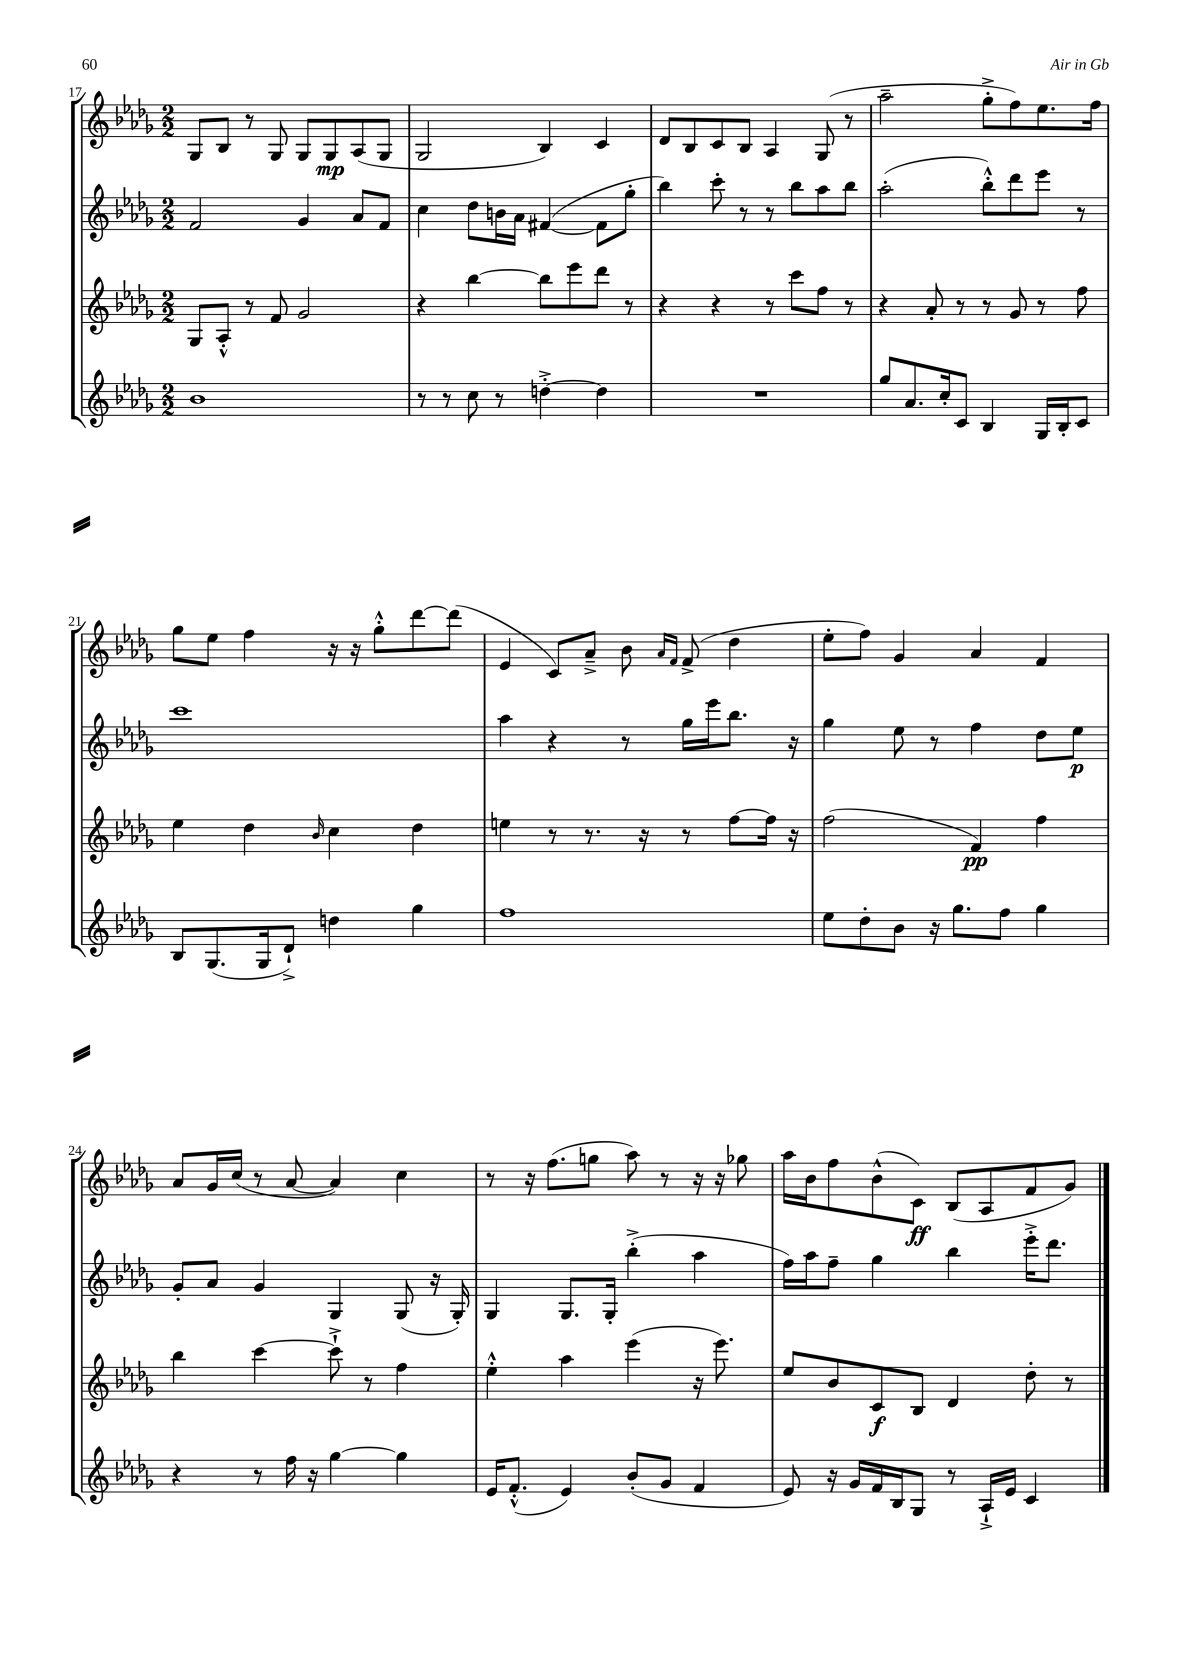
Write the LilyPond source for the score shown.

<<
\new StaffGroup <<
\new Staff = "s0" {
    \clef treble \key des \major \numericTimeSignature \time 2/2
    ges8 bes8 r8 ges8 ges8 ges8\mp aes8( ges8 |
    ges2 bes4) c'4 |
    des'8 bes8 c'8 bes8 aes4 ges8( r8 |
    aes''2-- ges''8-.-> f''8) ees''8. f''16 |
    ges''8 ees''8 f''4 r16 r16 ges''8-.-^ des'''8~ des'''8( |
    ees'4 c'8) aes'8---> bes'8 \grace { aes'16 f'16 } f'8->( des''4 |
    ees''8-. f''8) ges'4 aes'4 f'4 |
    aes'8 ges'16 c''16( r8 aes'8~ aes'4) c''4 |
    r8 r16 f''8.( g''8 aes''8) r8 r16 r16 ges''8 |
    aes''16 bes'16 f''8 bes'8-^( c'8\ff) bes8( aes8 f'8 ges'8) \bar "|." |
}
\new Staff = "s1" {
    \clef treble \key des \major \numericTimeSignature \time 2/2
    f'2 ges'4 aes'8 f'8 |
    c''4 des''8 b'16 aes'16 fis'4~( fis'8 ges''8-. |
    bes''4) c'''8-. r8 r8 bes''8 aes''8 bes''8 |
    aes''2-.( bes''8-.-^) des'''8 ees'''8 r8 |
    c'''1 |
    aes''4 r4 r8 ges''16 ees'''16 bes''8. r16 |
    ges''4 ees''8 r8 f''4 des''8 ees''8\p |
    ges'8-. aes'8 ges'4 ges4 ges8( r16 ges16-.) |
    ges4 ges8. ges16-. bes''4-.->( aes''4 |
    f''16) aes''16 f''8-- ges''4 bes''4 ees'''16-.-> des'''8. \bar "|." |
}
\new Staff = "s2" {
    \clef treble \key des \major \numericTimeSignature \time 2/2
    ges8 aes8-.-^ r8 f'8 ges'2 |
    r4 bes''4~ bes''8 ees'''8 des'''8 r8 |
    r4 r4 r8 c'''8 f''8 r8 |
    r4 aes'8-. r8 r8 ges'8 r8 f''8 |
    ees''4 des''4 \grace { bes'16 } c''4 des''4 |
    e''4 r8 r8. r16 r8 f''8~ f''16 r16 |
    f''2( f'4\pp) f''4 |
    bes''4 c'''4~ c'''8-!-> r8 f''4 |
    ees''4-.-^ aes''4 ees'''4( r16 ees'''8.) |
    ees''8 bes'8 c'8\f bes8 des'4 des''8-. r8 \bar "|." |
}
\new Staff = "s3" {
    \clef treble \key des \major \numericTimeSignature \time 2/2
    bes'1 |
    r8 r8 c''8 r8 d''4~-.-> d''4 |
    R1 |
    ges''8 aes'8. c''16-. c'8 bes4 ges16 bes16-. c'8 |
    bes8 ges8.( ges16 des'8-!->) d''4 ges''4 |
    f''1 |
    ees''8 des''8-. bes'8 r16 ges''8. f''8 ges''4 |
    r4 r8 f''16 r16 ges''4~ ges''4 |
    ees'16 f'8.-.-^( ees'4) bes'8-.( ges'8 f'4 |
    ees'8) r16 ges'16 f'16 bes16 ges8 r8 aes16-!-> ees'16 c'4 \bar "|." |
}
>>
>>
\layout { \context { \Score currentBarNumber = #17 } }
